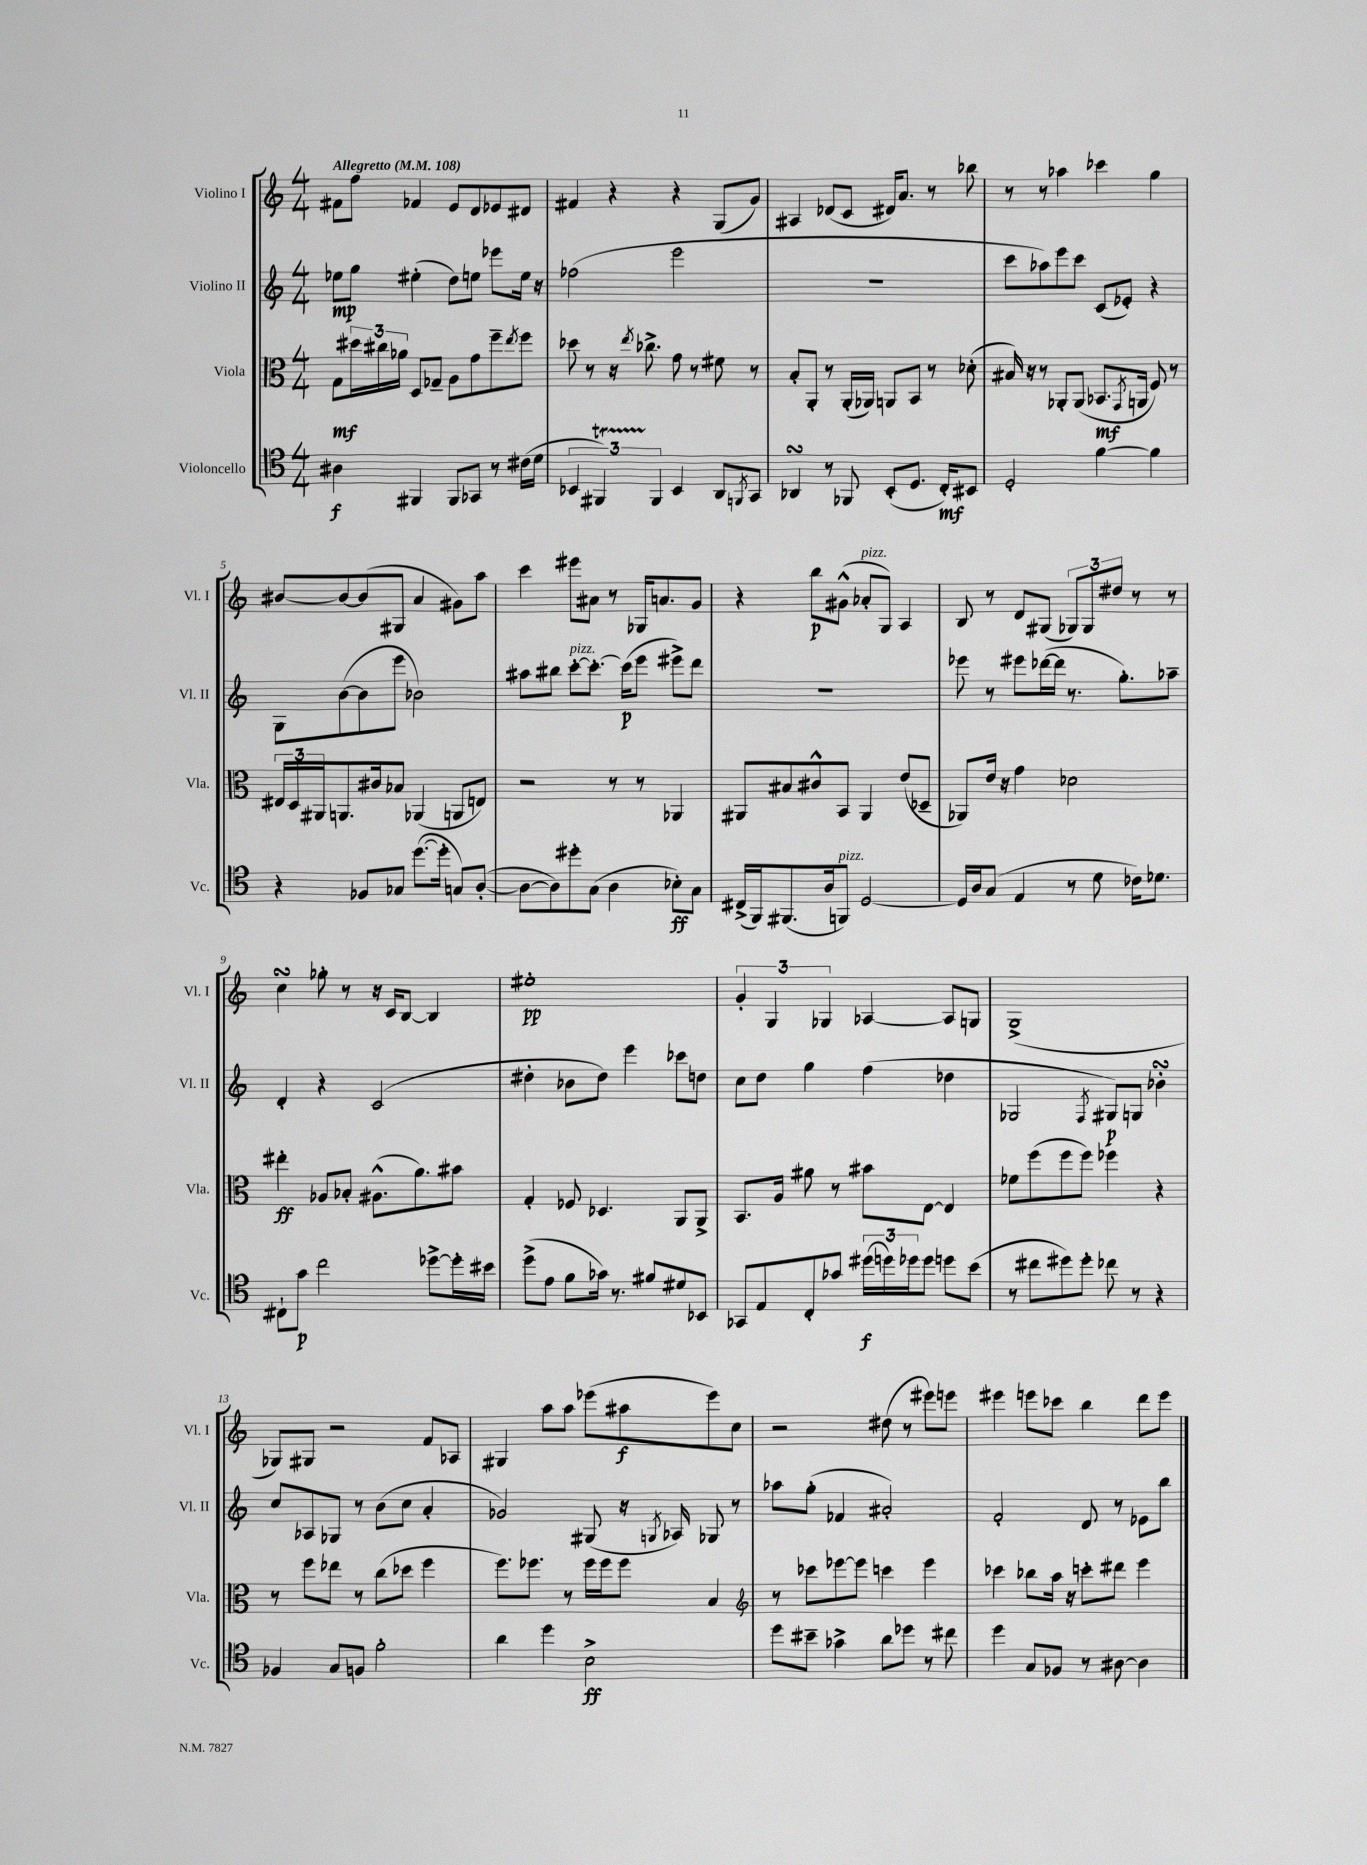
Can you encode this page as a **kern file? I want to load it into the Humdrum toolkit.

**kern	**kern	**kern	**kern
*staff4	*staff3	*staff2	*staff1
*clefC4	*clefC3	*clefG2	*clefG2
*k[]	*k[]	*k[]	*k[]
*M4/4	*M4/4	*M4/4	*M4/4
*MM108	*MM108	*MM108	*MM108
4A#	8G	8ee-	8f#
.	24dd#	8gg	8ff
.	24cc#	.	.
.	24a-	.	.
4FF#	8D	(4ee#'	4f-
.	8G-~	.	.
8FF#	8A	8dd)	8e
8GG-	8g	8ee	8d
8r	8ff~	8eee-	8e-
.	8qee	.	.
(16c#	8ff	16ee	8d#
16d	.	16r	.
=	=	=	=
6BB-	8dd-	(2ff-	4f#
.	8r	.	.
6FF#)	.	.	.
.	16r	.	4r
.	8qee	.	.
.	8.cc-^	.	.
6FF#	.	.	.
4BB-	8g	2eee	4r
.	8r	.	.
8AA	8f#	.	(8G
8qFF	.	.	.
8GG	8r	.	8g)
=	=	=	=
4AA-	8B'	1r	4A#
.	8AA'	.	.
8r	8r	.	(8d-
8FF-	(16AA'	.	8c
.	16AA-)	.	.
(8BB'	8AA	.	16d#)
.	.	.	8.a
8.D	8BB	.	.
.	8r	.	8r
16C')	.	.	.
8BB#	(8d-'	.	8bb-
=	=	=	=
2D'	16B#)	8ccc	8r
.	16r	.	.
.	8r	8aa-)	8r
.	8AA-'	8eee	4aa-
.	(8AA-	8ccc	.
[4f	8.BB-	(8c	4ccc-
.	.	8e-')	.
.	8qGG	.	.
.	16AA	.	.
4f]	8F)	4r	4gg
.	8r	.	.
=	=	=	=
4r	24E#	8G	[8b#
.	24D	.	.
.	24AA#	.	.
.	8.AA	([8b	8b#_
8F-	.	8b]	(8b#]
.	16c#	.	.
8G-	8B-	8eee	8G#
([8.dd	(4AA-	2b-)	4a
16dd']	.	.	.
8G)	8AA	.	8g#)
([8A'	8E)	.	8aa
=	=	=	=
8A_	2r	8aa#	4ccc
8A])	.	8bb#	.
8dd#'	.	[8ccc'	8eee#
(8G	.	8.ccc'_	8a#
4A	8r	.	8r
.	.	(16ccc]	.
.	8r	8eee	16G-
.	.	.	8.a
8B-')	4AA-	8eee#^)	.
8G	.	8ddd	8g
=	=	=	=
(16C#^	8AA#	1r	4r
16FF)	.	.	.
(8.FF#	8B#	.	.
.	8c#^^	.	8bb
16A	.	.	.
8FF)	8BB	.	(8g#^^
[2D	4AA#	.	8a-'
.	.	.	8G)
.	(8e	.	4A
.	8D-~	.	.
=	=	=	=
16D]	8AA-)	8eee-	8B
16A	.	.	.
(8G	16e	8r	8r
.	16r	.	.
4E	4g	8eee#	8d
.	.	([16ddd-	(8G#
.	.	16ddd-]	.
8r	2d-	8.r	12G-)
.	.	.	12G-
8d	.	.	.
.	.	.	12dd#
.	.	8.gg')	.
16c-)	.	.	8r
8.d-	.	.	.
.	.	8aa-~	8r
=	=	=	=
8C#`	4ee#'	4d'	4cc
8g	.	.	.
2cc	8A-	4r	8gg-'
.	8B-'	.	8r
.	(8.A#^^	(2c	16r
.	.	.	16c
.	.	.	[8B
.	8.a)	.	.
[8dd-^	.	.	4B]
16dd-']	8b#	.	.
16b#	.	.	.
=	=	=	=
(8dd^	4G'	4dd#'	1ee#'
8e	.	.	.
8f	8F-	8b-	.
16g-)	4.D-	8dd#)	.
8.r	.	.	.
.	.	4eee	.
8f#	.	.	.
8d#	8AA	8ccc-	.
8BB-	8AA^	8dd	.
=	=	=	=
8GG-	8.BB	8cc	6g'
8E	.	8dd	.
.	.	.	6G
.	16A	.	.
8C'	8a#	4gg	.
.	.	.	6G-
8g-	8r	.	.
(24dd#	8b#	(4ff	[4A-
24dd)	.	.	.
24dd-	.	.	.
8dd-	[8E	.	.
8dd	4E]	4dd-	8A-]
(8b	.	.	8G
=	=	=	=
8r	8f-	2G-	(1G^
8cc#	(8ff	.	.
8dd#)	8ff	.	.
8dd#'	8ff)	.	.
.	.	8qF	.
8cc-	4ff-	8G#)	.
8r	.	8G	.
4r	4r	4b-'	.
=	=	=	=
4F-	8r	8cc	8G-)
.	8ff	8A-	8G#
8G	8ee-	8G-	2r
8F	8r	8r	.
2f'	(8cc	(8b	.
.	8dd-	8cc	.
.	4ff	4a'	8f
.	.	.	8A-
=	=	=	=
4a	8.ff)	2g-)	4G#
.	8.ff-	.	.
4dd	.	.	8aa
.	8r	.	8aa
2B^	16ff-	(8G#	(8eee-
.	16ff-	.	.
.	8ff-	16r	8aa#
.	.	8qG	.
.	.	16A-)	.
.	4B	8G-	8eee-)
.	.	8r	8cc
=	=	=	=
*	*clefG2	*	*
8dd	8r	8aa-	2r
8b#~	8ccc-	(8gg'	.
4g-^	[8eee-	4f-	.
.	8eee-]	.	.
8a	4ccc	2a#')	(8dd#
8dd-	.	.	8r
8r	4eee-	.	8eee#)
8cc#	.	.	8eee
=	=	=	=
4dd	4ccc-	2f'	4eee#
8G	8bb-	.	8eee
8F-	16aa	.	8ccc-
.	16r	.	.
8r	8ccc'	8d	4bb
[8A#	8ddd#	8r	.
4A#]	4eee	8e-	8ddd
.	.	8bb	8eee
==	==	==	==
*-	*-	*-	*-
